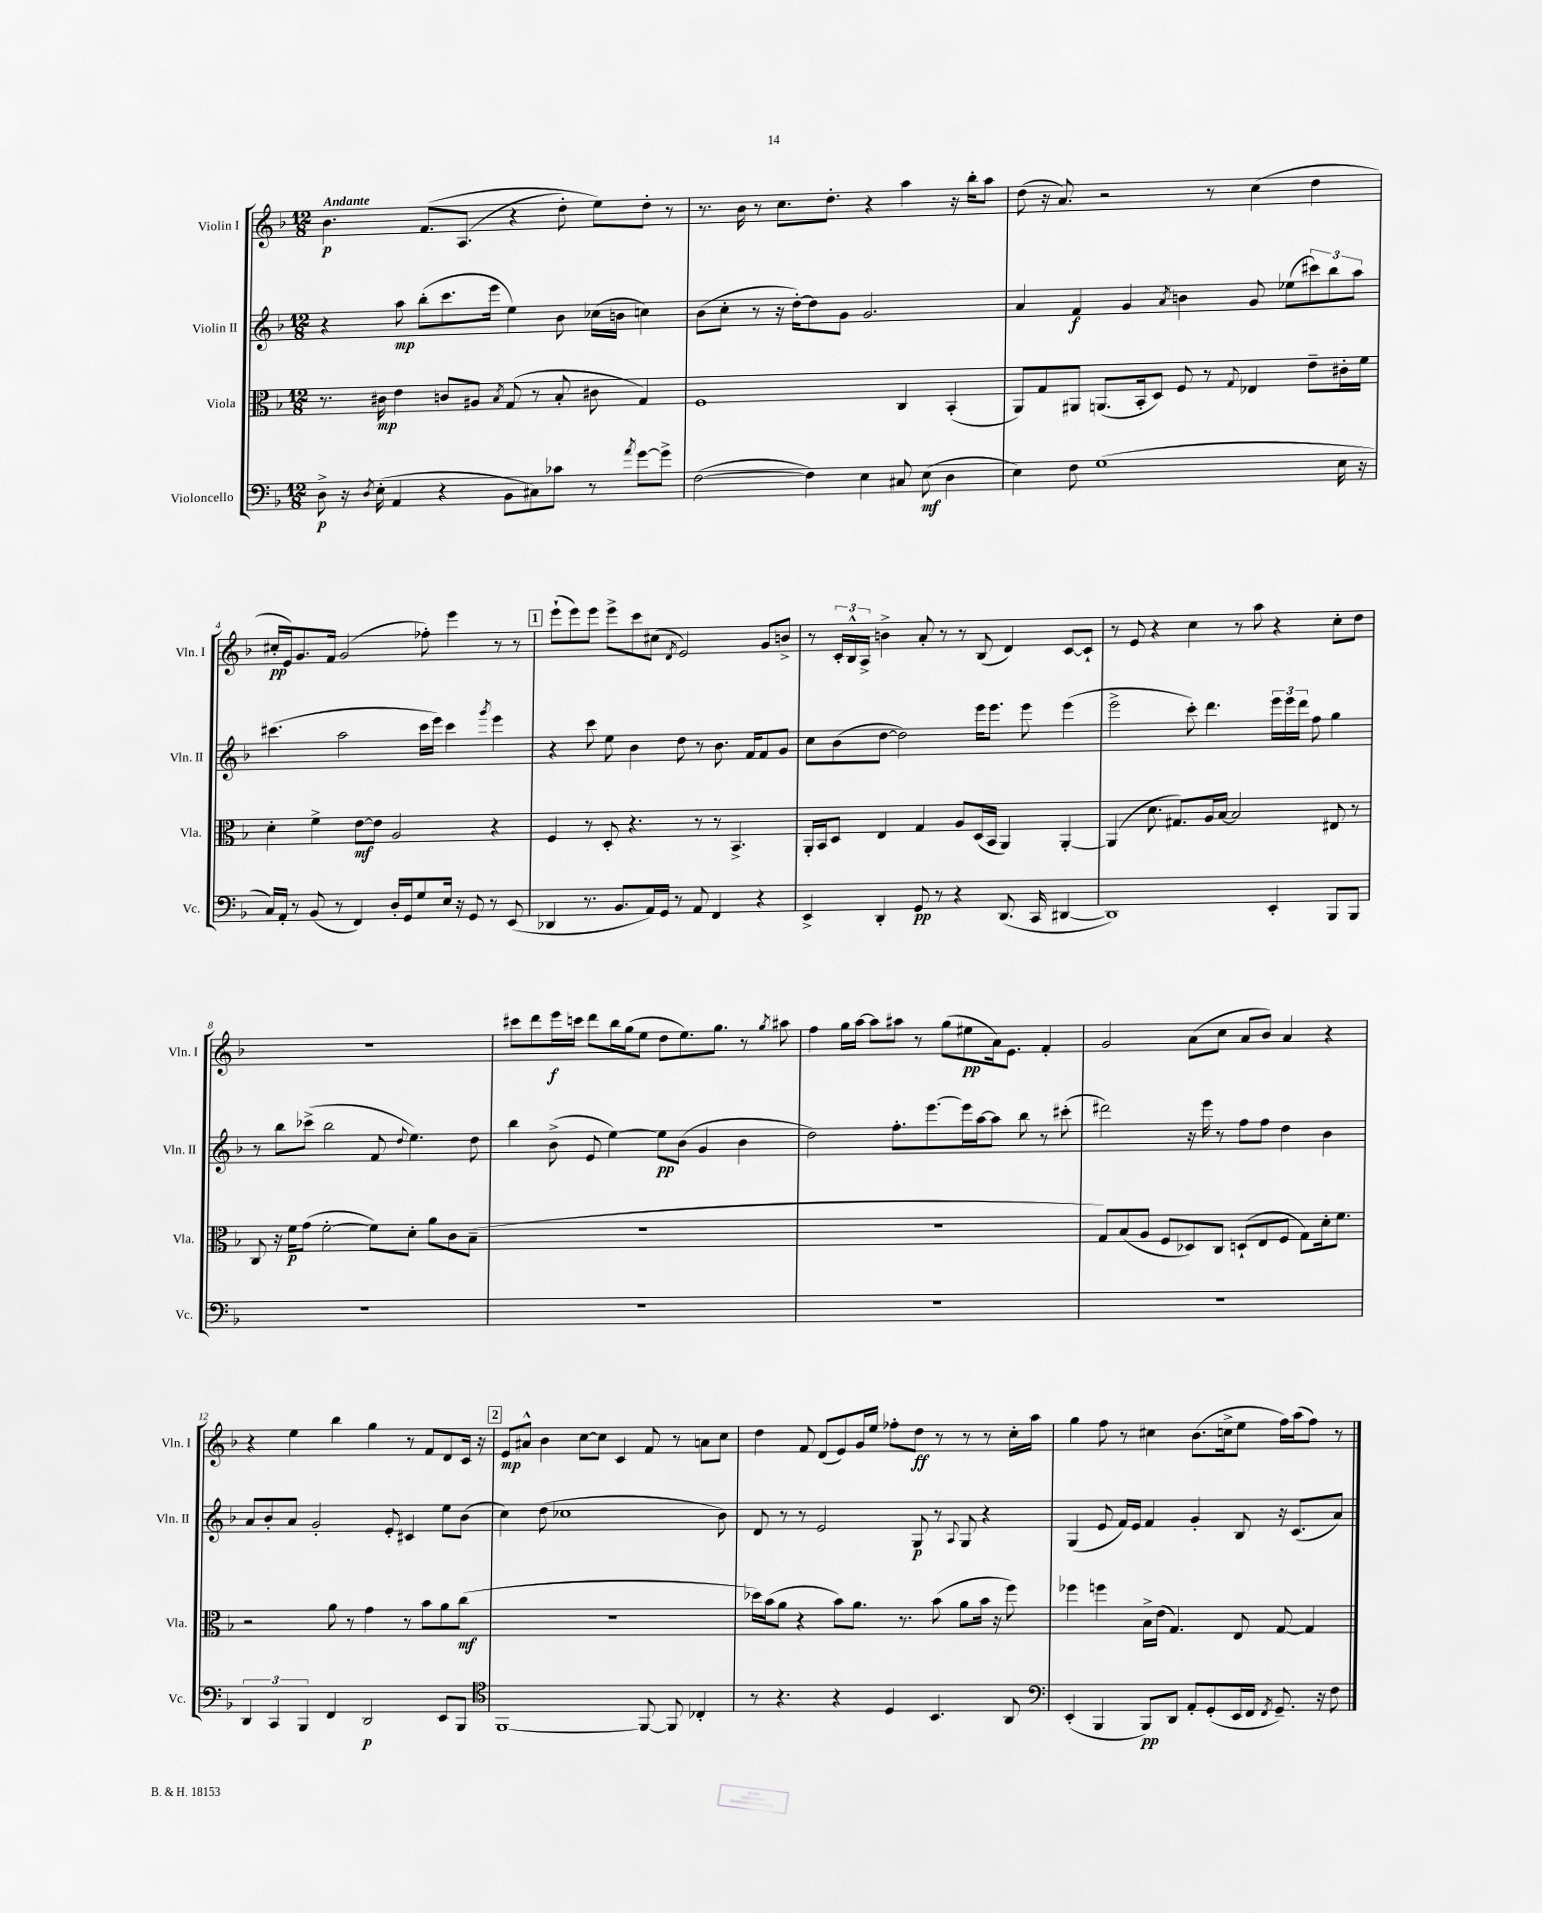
<<
\new StaffGroup <<
\new Staff = "s0" \with { instrumentName = "Violin I" shortInstrumentName = "Vln. I" } {
    \clef treble \key f \major \numericTimeSignature \time 12/8 \tempo "Andante"
    bes'4.\p f'8.\( a8.( r4 d''8-.) e''8\) d''8-. r8 |
    r8. bes'16 r8 c''8. d''8.-. r4 a''4 r16 bes''16-. a''8 |
    d''8( r16 a'8.) r2 r8 c''4( d''4 |
    cis''16-.\pp e'16) g'8. f'16 g'2( fes''8-.) e'''4 r8 r8 |
    \mark \markup { \box "1" } e'''8-!( e'''8) e'''8 e'''8-> c'''8 cis''8( \acciaccatura { d'8 } e'2) g'8 b'8-> |
    r8 \tuplet 3/2 { c'16-. bes16-^ a16-> } b'4-> a'8-. r8 r8 bes8( d'4) c'8~ c'8-! |
    r8 e'8 r4 c''4 r8 a''8 r4 c''8-. d''8 |
    R1. |
    cis'''8 d'''8 e'''16\f c'''16 d'''8 bes''16 g''16( e''8 d''8 e''8.) g''8. r8 \acciaccatura { g''8 } ais''8 |
    f''4 g''16 a''16~ a''8 ais''8 r8 g''8( eis''8\pp a'16) e'8. f'4-. |
    g'2 a'8( c''8 a'8 bes'8) a'4 r4 |
    r4 e''4 bes''4 g''4 r8 f'8 d'8 c'16 r16 |
    \mark \markup { \box "2" } e'8\mp ais'8-^ bes'4 c''8~ c''8 c'4 f'8 r8 a'8 c''8 |
    d''4 f'8 d'8( e'8) g'16 e''16 fes''8-. d''8\ff r8 r8 r8 c''16-. a''16 |
    g''4 f''8 r8 cis''4 bes'8.( c''16-> e''8 f''16) a''16( f''8) r8 \bar "|." |
}
\new Staff = "s1" \with { instrumentName = "Violin II" shortInstrumentName = "Vln. II" } {
    \clef treble \key f \major \numericTimeSignature \time 12/8
    r4 a''8\mp bes''8-.( c'''8. e'''16 e''4) bes'8 ces''16( b'16 c''4) |
    bes'8( c''8-. r8 r16 d''16~-.) d''8 g'8 g'2. |
    a'4 f'4\f g'4 \acciaccatura { a'8 } b'4 g'8 ees''8( \tuplet 3/2 { cis'''8) bes''8 a''8 } |
    cis'''4.( a''2 cis'''16 e'''16) cis'''4 \acciaccatura { g'''8 } e'''4 |
    \mark \markup { \box "1" } r4 c'''8 e''8 bes'4 d''8 r8 bes'8. f'16 f'8 g'8 |
    c''8 bes'8( d''8~ d''2) e'''16 e'''8. e'''8 e'''4( |
    e'''2-> c'''8-.) d'''4. \tuplet 3/2 { e'''16 e'''16 d'''16 } f''8 g''4 |
    r8 bes''8 ces'''8->( bes''2 f'8 \appoggiatura { d''8 } e''4.) d''8 |
    bes''4 bes'8->( e'8 e''4~) e''8\pp bes'8( g'4 bes'4 |
    d''2) f''8.-. e'''8.~ e'''16 a''16~ a''8 bes''8 r8 cis'''8-.( |
    dis'''2) r16 e'''16 r8 f''8 f''8 d''4 bes'4 |
    a'8 bes'8-. a'8 g'2-. e'8-. cis'4 e''8 bes'8( |
    \mark \markup { \box "2" } c''4) d''8( ces''1 bes'8) |
    d'8 r8 r8 e'2 g8\p r8 \appoggiatura { a8 } g8 r4 |
    g4( e'8 f'16) e'16 f'4 g'4-. bes8 r16 c'8.( a'8) \bar "|." |
}
\new Staff = "s2" \with { instrumentName = "Viola" shortInstrumentName = "Vla." } {
    \clef alto \key f \major \numericTimeSignature \time 12/8
    r8. cis'16\mp e'4 c'8 ais8 \acciaccatura { bes8 } g8( r8 bes8-. cis'8 g4) |
    f1 c4 bes,4-.( |
    a,8) g8 ais,8 a,8.( bes,16-. d8) f8 r8 \appoggiatura { g8 } ees4 e'8-- cis'16-. f'16 |
    d'4-. f'4-> e'8~\mf e'8 a2 r4 |
    \mark \markup { \box "1" } f4 r8 d8-. r4. r8 r8 bes,4.-> |
    a,16-. bes,16 d8 e4 g4 a8 d16( bes,16 a,4) a,4~-. |
    a,4( d'8. gis8.) a16 bes16~ bes2 eis8 r8 |
    c8 r16 f'16\p g'8( f'2~-. f'8) d'8-. a'8 c'8 bes8--( |
    R1. |
    R1. |
    g8) bes8( a8 f8 des8) c8 d8-!( e8 f8 g8) d'16-. f'8. |
    r2 a'8 r8 g'4 r8 bes'8 a'8 c''8\mf( |
    \mark \markup { \box "2" } R1. |
    des''16) bes'16( a'8 r4 bes'8) a'8. r8. bes'8( a'8 bes'16 r16 f''8) |
    fes''4 f''4 bes16-> e'16( g4.) e8 g8~ g4 \bar "|." |
}
\new Staff = "s3" \with { instrumentName = "Violoncello" shortInstrumentName = "Vc." } {
    \clef bass \key f \major \numericTimeSignature \time 12/8
    d8->\p r16 \acciaccatura { d8 } e16-.( a,4 r4 bes,8 cis8) ces'8 r8 \acciaccatura { a'8 } g'8~ g'8-> |
    f2~( f4) e4 cis8 e8\mf( d4 |
    e4) f8 g1( e16 r16 |
    c16) a,16-. r8 bes,8( r8 f,4) d16-. g,16 g8 e16 r16 g,8 r8 e,8( |
    \mark \markup { \box "1" } des,4 r8. bes,8. a,16) g,16 r8 a,8 f,4 r4 |
    e,4-> d,4-. g,8\pp r8 r4 d,8.( c,16 dis,4~ |
    dis,1) e,4-. bes,,8 bes,,8 |
    R1. |
    R1. |
    R1. |
    R1. |
    \tuplet 3/2 { d,4 c,4 bes,,4 } f,4 d,2\p e,8 bes,,8 |
    \mark \markup { \box "2" } \clef tenor f,1~ f,8~ f,8 ces4-. |
    r8 r4. r4 d4 bes,4. a,8 |
    \clef bass e,4-.( bes,,4 bes,,8\pp) d,8 a,8-. g,8-.( e,16 f,16 \acciaccatura { f,8 } g,8.--) r16 f8 \bar "|." |
}
>>
>>
